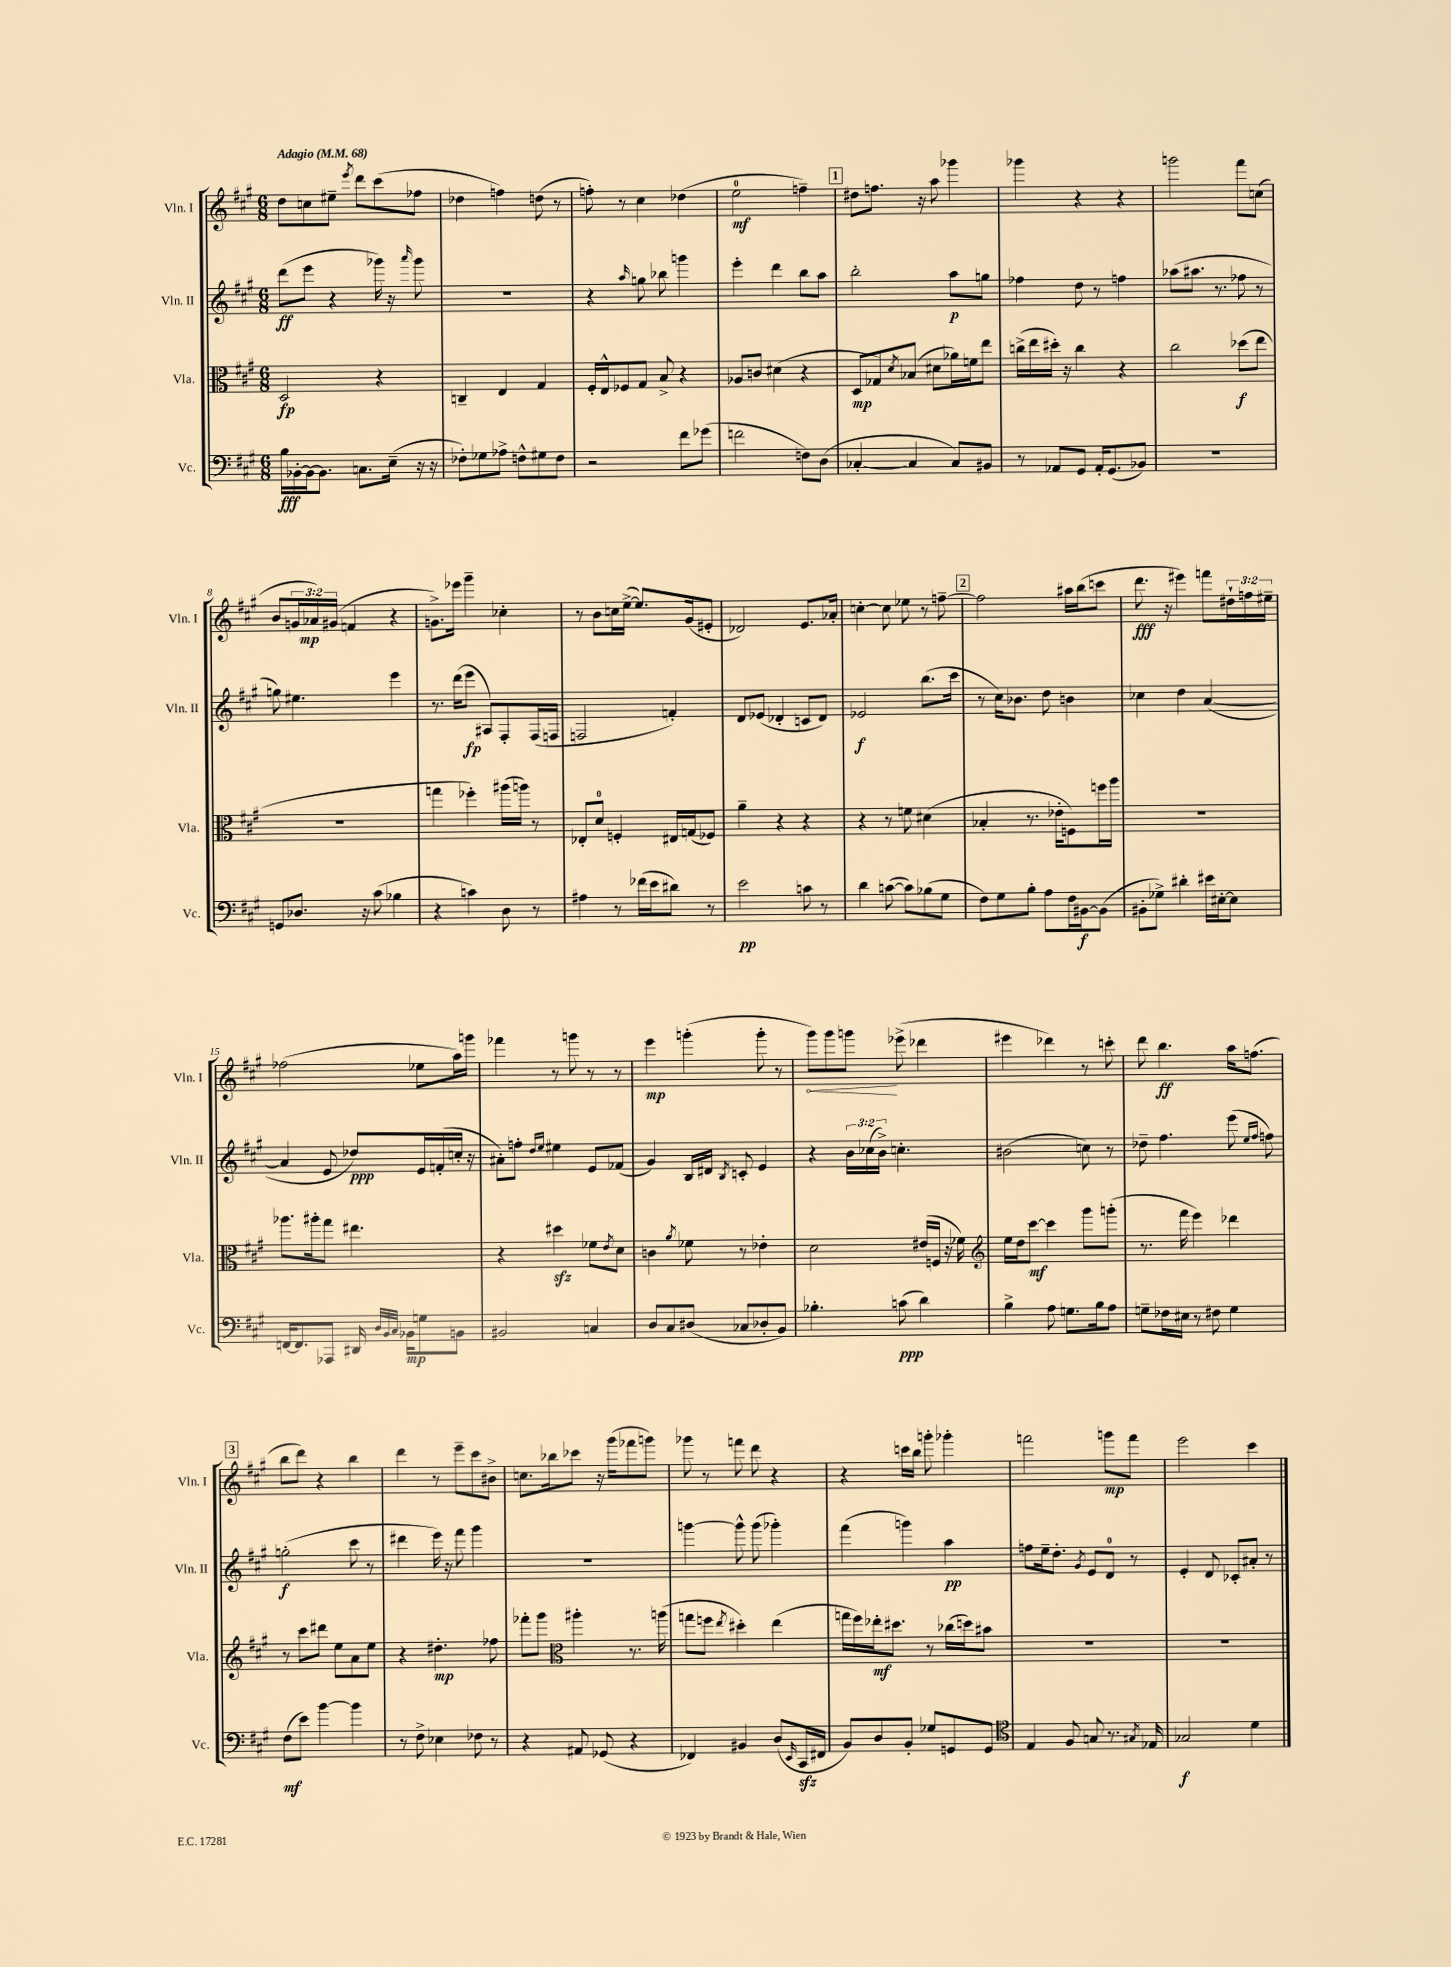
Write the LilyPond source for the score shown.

<<
\new StaffGroup <<
\new Staff = "s0" \with { instrumentName = "Vln. I" shortInstrumentName = "Vln. I" } {
    \clef treble \key a \major \numericTimeSignature \time 6/8 \override Staff.TupletNumber.text = #tuplet-number::calc-fraction-text \tempo "Adagio" 4 = 68
    d''8 c''8 eis''8-- \acciaccatura { e'''8 } d'''8 cis'''8( fes''8 |
    des''4 f''4) d''8( r8 |
    f''8-.) r8 cis''4 des''4( |
    e''2-0\mf f''4--) |
    \mark \markup { \box "1" } dis''8 f''8. r16 a''8 ges'''4 |
    ges'''4 r4 r4 |
    g'''2 fis'''8 c''8( |
    b'8 \tuplet 3/2 { g'16 aes'16\mp) gis'16( } f'4 r4 |
    g'8.->) ees'''16 gis'''4-- ces''4-. |
    r8 b'8 c''16 e''16~->( e''8.) gis'16( eis'8-. |
    des'2) e'8. aes'16-. |
    c''4~-. c''8 ees''8 r8 f''8~-- |
    \mark \markup { \box "2" } f''2 ais''16 b''16( c'''8 |
    d'''8.\fff r16 eis'''4) f'''8 \tuplet 3/2 { dis''16-! f''16 eis''16-- } |
    fes''2( ees''8 a''16) g'''16 |
    fes'''4 r8 g'''8 r8 r8 |
    e'''4\mp g'''4-.( g'''8-. r8 |
    \once \override Hairpin.circled-tip = ##t gis'''8\<) gis'''8 g'''8\! ees'''8->( des'''4 |
    eis'''4 des'''4) r8 c'''8-. |
    d'''8 b''4.\ff a''16 f''8.( |
    \mark \markup { \box "3" } b''8 d'''8) r4 b''4 |
    d'''4 r8 e'''8-- cis'''8 bis'8-> |
    c''8. bes''16 ces'''8 r16 gis'''16( fes'''8 g'''8) |
    ges'''8 r8 f'''8 d'''8 r4 |
    r4 c'''16 b''16 g'''8-. ges'''4-. |
    f'''2 g'''8\mp f'''8 |
    e'''2 cis'''4 \bar "|." |
}
\new Staff = "s1" \with { instrumentName = "Vln. II" shortInstrumentName = "Vln. II" } {
    \clef treble \key a \major \numericTimeSignature \time 6/8 \override Staff.TupletNumber.text = #tuplet-number::calc-fraction-text
    d'''8\ff( e'''8 r4 ges'''16) r16 \grace { a'''16 } ges'''8 |
    R2. |
    r4 \grace { a''16 } g''8 bes''8 g'''4 |
    e'''4-. d'''4 b''8 a''8 |
    \mark \markup { \box "1" } b''2-. a''8\p g''8 |
    fes''4 d''8 r8 f''4 |
    aes''8( ais''8. r8. fes''8 r8 |
    g''8) eis''4. e'''4 |
    r8. d'''16( e'''8\fp ais8) fis8-. fis16( f16 |
    f2 f'4-.) |
    d'8 ees'8( des'4-. c'8 des'8) |
    ees'2\f b''8.( cis'''16 |
    \mark \markup { \box "2" } r8 cis''16) bes'8. d''8 b'4 |
    ces''4 d''4 a'4~( |
    a'4 e'8 des''8\ppp) e'16 f'16-.( c''16-. r16 |
    ais'8-.) f''8-. \grace { d''16 e''16 } eis''4 e'8 fes'8( |
    gis'4) b16 dis'16 \acciaccatura { b8 } c'8-. e'4 |
    r4 \tuplet 3/2 { b'16 ces''16( b'16->) } c''4.-. |
    bis'2( c''8) r8 |
    des''8-- fis''4. e'''8( \grace { e''16 fis''16 } f''8) |
    \mark \markup { \box "3" } g''2-.\f( cis'''8 r8 |
    dis'''4 e'''16) r16 fis'''8 gis'''4 |
    R2. |
    g'''4~ g'''8-^ g'''8( ges'''4-.) |
    fis'''4( g'''4) a''4\pp |
    f''8 e''16-- d''8.-. \acciaccatura { gis'8 } e'8 d'8-0 r8 |
    e'4-. d'8 ces'8-. ais'8-. r8 \bar "|." |
}
\new Staff = "s2" \with { instrumentName = "Vla." shortInstrumentName = "Vla." } {
    \clef alto \key a \major \numericTimeSignature \time 6/8
    d2\fp r4 |
    c4-- e4 gis4 |
    fis16-. e16-^ fes8 gis8 b8-> r4 |
    aes8 c'8 dis'4( r4 |
    \mark \markup { \box "1" } d8\mp ges8) \acciaccatura { d'8 } bes8( dis'8 aes'16) f'16 e''8 |
    c''16->( e''16 dis''16-.) r16 c''4 r4 |
    cis''2 des''8\f( e''8 |
    R2. |
    g''4 fes''4-.) ais''16( a''16) r8 |
    ees8-. d'8-0 f4-. eis16 g16( fes8) |
    a'4-- r4 r4 |
    r4 r8 f'8 dis'4( |
    \mark \markup { \box "2" } bes4-. r8. ees'16-. f8) f''16 a''16 |
    R2. |
    aes''8. ais''16-. gis''8 eis''4. |
    r4 dis''4\sfz fes'8 \acciaccatura { e'8 } d'8 |
    c'4 \acciaccatura { a'8 } fes'8 r8 ees'4-. |
    d'2 eis'16( f16 r16 fes'16) |
    \clef treble e''16 d''16 cis'''8~\mf cis'''4 gis'''8 g'''8-.( |
    r8. fis'''16 e'''4) des'''4 |
    \mark \markup { \box "3" } r8 cis'''8 dis'''8 e''8 a'8 e''8 |
    r4 dis''4.-.\mp fes''8 |
    fes'''8-. gis'''8 \clef alto ais''4-. r8. a''16( |
    g''8 f''8 \acciaccatura { e''8 } dis''4-.) e''4( |
    g''16 fis''16) ees''16-.\mf dis''8. r8 ces''16( d''16) bis'8 |
    R2. |
    R2. \bar "|." |
}
\new Staff = "s3" \with { instrumentName = "Vc." shortInstrumentName = "Vc." } {
    \clef bass \key a \major \numericTimeSignature \time 6/8
    b16\fff bes,16~-. bes,16~ bes,8. c8. e16--( r16 r16 |
    fes8-.) ges8 aes8-> f8-^ gis8 f8 |
    r2 fis'8 ges'8( |
    f'2 f8) d8( |
    \mark \markup { \box "1" } ces4~-. ces4 ces8) bis,8 |
    r8 aes,8 gis,8 aes,16-. gis,8.( bes,8) |
    R2. |
    g,8 des8. r16 cis'8( bes4 |
    r4 c'4) d8 r8 |
    ais4 r8 fes'16( e'16 dis'8) r8 |
    e'2\pp c'8 r8 |
    d'4 c'8~( c'8) bes8( gis8 |
    \mark \markup { \box "2" } fis8) gis8 b8-. a8 fis16 bis,16~\f bis,8( |
    bis,8-. ges8->) dis'4-. eis'16 eis16~-. eis8 |
    f,16~ f,8. aes,,8 dis,16 \grace { d32 b,32 cis32 } bes,16\mp g8 b,8 |
    bis,2 c4 |
    d8 cis8 dis8( ces8 des8-. b,8) |
    bes4.-. c'8\ppp( d'4) |
    b4-> a8 g8. b16 a8 |
    g8-- fes16 eis16 r8 fis8 g4 |
    \mark \markup { \box "3" } fis8\mf( e'8) b'4~ b'4 |
    r8 fis8-> ees4 fes8 r8 |
    r4 ais,8 ges,8( r4 |
    fes,4) bis,4 d8( \grace { e,16 } cis,16\sfz fis,16 |
    b,8) d8 b,8-. ges8 g,8 g,8 |
    \clef tenor e4 fis8 g8 r8. \acciaccatura { gis8 } ees16 |
    ges2\f d'4 \bar "|." |
}
>>
>>
